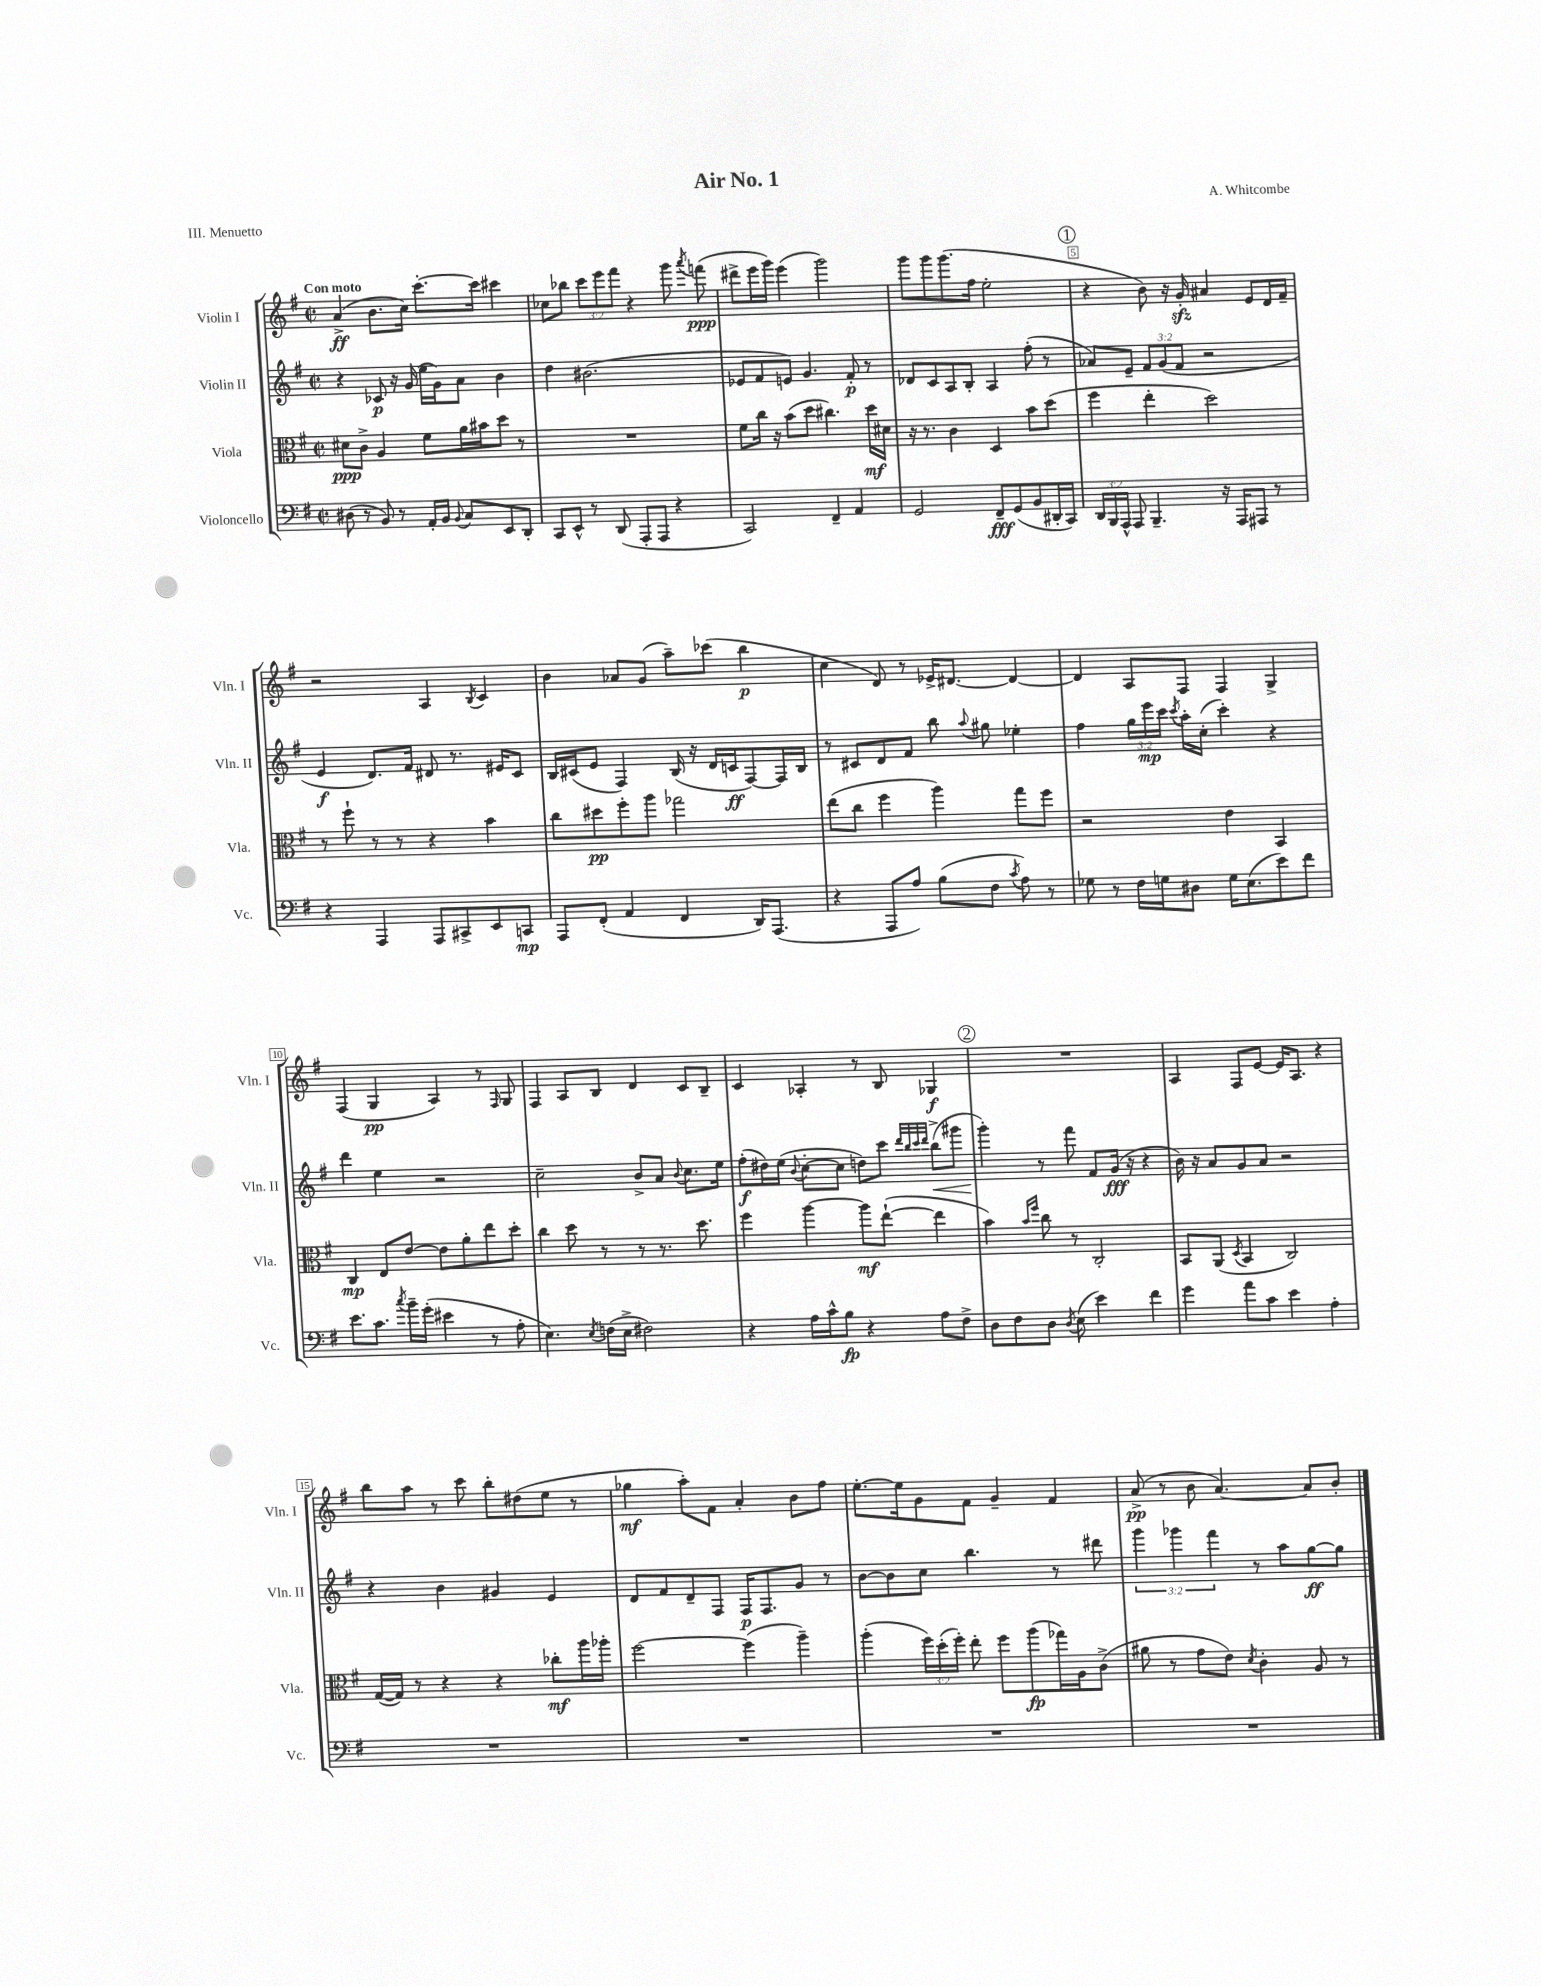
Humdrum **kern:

**kern	**kern	**kern	**kern
*staff4	*staff3	*staff2	*staff1
*clefF4	*clefC3	*clefG2	*clefG2
*k[f#]	*k[f#]	*k[f#]	*k[f#]
*M2/2	*M2/2	*M2/2	*M2/2
*met(c|)	*met(c|)	*met(c|)	*met(c|)
(8D#	8d#	4r	(4a^
8r	8c^	.	.
8BB)	4A	8c-	8.b
8r	.	16r	.
.	.	(16g	16cc)
16AA'	8f#	16ee	[8.ccc'
16BB	.	16g)	.
8qqBB	.	.	.
8C	16a	8a	.
.	16b#	.	16ccc]
8EE	8dd	4b	4ccc#
8DD'	8r	.	.
=	=	=	=
8CC	1r	4dd	8cc-
8EE^^	.	.	8bb-
8r	.	(2.b#	12ccc
.	.	.	12eee
(8DD	.	.	.
.	.	.	12fff#
8AAA'	.	.	4r
8AAA	.	.	.
4r	.	.	8ggg
.	.	.	8qaaa
.	.	.	(8fff
=	=	=	=
2CC)	8f#	8e-	8ddd#^
.	16cc	8f#	16eee
.	16r	.	16ggg)
.	(8b	8e)	(4eee
.	8dd	4.g	.
4FF#~	4.cc#)	.	2ggg)
4AA	.	8f#'	.
.	16dd	8r	.
.	16d#	.	.
=	=	=	=
2GG	16r	8d-	8ggg
.	8.r	.	.
.	.	8c	8ggg
.	4c	8A	(8.ggg
.	.	8B'	.
.	.	.	16ff#
8FF#~	4D	4A	2ee'
(8GG	.	.	.
8BB	8b	(8ff#'	.
16DD#'	(8dd	8r	.
16CC)	.	.	.
=	=	=	=
24DD	4ff#	8a-)	4r
24BBB	.	.	.
24AAA^^	.	.	.
8AAA	.	8e~	.
4.BBB~	4ee'	12f#	8b)
.	.	(12g	.
.	.	.	16r
.	.	12f#	.
.	.	.	16g'
.	2dd)	2r	4a#
16r	.	.	.
16AAA	.	.	.
8AAA#	.	.	8e
8r	.	.	16d
.	.	.	16f#~
=	=	=	=
4r	8r	4e	2r
.	8ff#`	.	.
4AAA	8r	8.d)	.
.	8r	.	.
.	.	16f#	.
8AAA	4r	8d#	4A
8CC#^	.	8.r	.
.	.	.	8qB
8EE	4b	.	4c
.	.	16e#	.
8CC	.	8c	.
=	=	=	=
8AAA	8cc	16B	4b
.	.	(16c#	.
(8FF#'	8dd#	8e	.
4AA	8ff#'	4F#)	8a-
.	8aa	.	(8g
4FF#	2gg-	(16B	8aa~)
.	.	16r	.
.	.	16d	(8ccc-
.	.	16c	.
16DD)	.	[8F#)	4bb
(8.AAA	.	.	.
.	.	16F#]	.
.	.	16B	.
=	=	=	=
4r	(8ee	8r	4cc
.	8cc	8c#	.
8AAA	4ff#	8d	8d)
8A)	.	8f#	8r
(8B	4aa)	8bb	16e-^
.	.	.	[8.d#
.	.	8qqaa	.
8F#	.	8gg#	.
8qc	.	.	.
8A)	8gg	4ee-'	4d#_
8r	8ff#	.	.
=	=	=	=
8G-	2r	4ff#	4d#]
8r	.	.	.
16F#	.	24gg	8A
.	.	24eee	.
16G	.	.	.
.	.	24ccc	.
.	.	8qccc	.
8D#	.	16aa'	8F#
.	.	(16cc'	.
16G	4e	4ccc')	4F#
(8.E	.	.	.
8e)	4BB	4r	4G^
8f#	.	.	.
=	=	=	=
8.e	4C	4ddd	(4F#
8.c	.	.	.
.	8E	4ee	4G
8qcc	.	.	.
16b~	[8e	.	.
(16g'	.	.	.
4e#	8e]	2r	4A)
.	8a'	.	.
8r	8ee	.	8r
.	.	.	16qqF#
8A'	8dd'	.	8G
=	=	=	=
4.E)	4cc	2cc~	4F#
.	8dd	.	8A
8qE	.	.	.
(16F	8r	.	8B
16E^	.	.	.
2F#)	8r	8b^	4d
.	8.r	8a	.
.	.	8qqb	.
.	.	8.cc	8c
.	8.dd	.	.
.	.	.	8B~
.	.	16ee	.
=	=	=	=
4r	4ff#	(8ff#'	4c
.	.	16dd#)	.
.	.	(16ee	.
.	.	8qqb	.
16A	[4aa	[8cc'	4A-'
16c^^	.	.	.
8B	.	8cc]	.
4r	8aa]	8dd)	8r
.	([8ee`	8ccc	8B
.	.	32qqddd	.
.	.	32qqbb	.
.	.	32qqccc	.
.	.	32qqddd	.
8A	4ee]	(8bb^	4G-
8F#^	.	8ggg#	.
=	=	=	=
8D	4b)	4ggg')	1r
8F#	.	.	.
.	16qqb	.	.
.	16qqff#	.	.
8D	8cc	8r	.
8qD	.	.	.
(8E	8r	8fff#	.
4e)	2C'	8f#	.
.	.	(16g	.
.	.	16r	.
4f#	.	4r	.
=	=	=	=
4g	8BB	16b)	4A
.	.	16r	.
.	(8AA	8a	.
.	8qD	.	.
8a	4BB	8g	8F#
8c	.	8a	[8e
4e	2C)	2r	16e]
.	.	.	8.A
4A'	.	.	4r
=	=	=	=
1r	([16G	4r	8bb
.	16G])	.	.
.	8r	.	8aa
.	4r	4b	8r
.	.	.	8ccc
.	4r	4g#	8bb'
.	.	.	(8dd#
.	8cc-'	4e	8ee
.	16aa	.	8r
.	16aa-'	.	.
=	=	=	=
1r	[2ff#	8d	4gg-
.	.	8f#	.
.	.	8d~	8aa')
.	.	8F#	8f#
.	(4ff#]	16F#	4a'
.	.	8.F#	.
.	4aa~)	8g	8b
.	.	8r	8ff#
=	=	=	=
1r	(4aa'	[8b	[8.ee'
.	.	8b]	.
.	.	.	16ee]
.	24ff#)	8cc	8g
.	(24dd'	.	.
.	24ff#')	.	.
.	8ee'	4.bb	8f#
.	8ff#	.	4g~
.	(8aa	.	.
.	16gg-)	8r	4f#
.	16A	.	.
.	(8c^	8ddd#	.
=	=	=	=
1r	8a#	6ggg	(8a^
.	8r	.	8r
.	.	6ggg-	.
.	8g	.	8b
.	.	6fff#	.
.	8e)	.	[4.a)
.	8qd	.	.
.	4c'	8r	.
.	.	8aa	.
.	8A	[8gg	8a]
.	8r	8gg]	8b'
==	==	==	==
*-	*-	*-	*-
